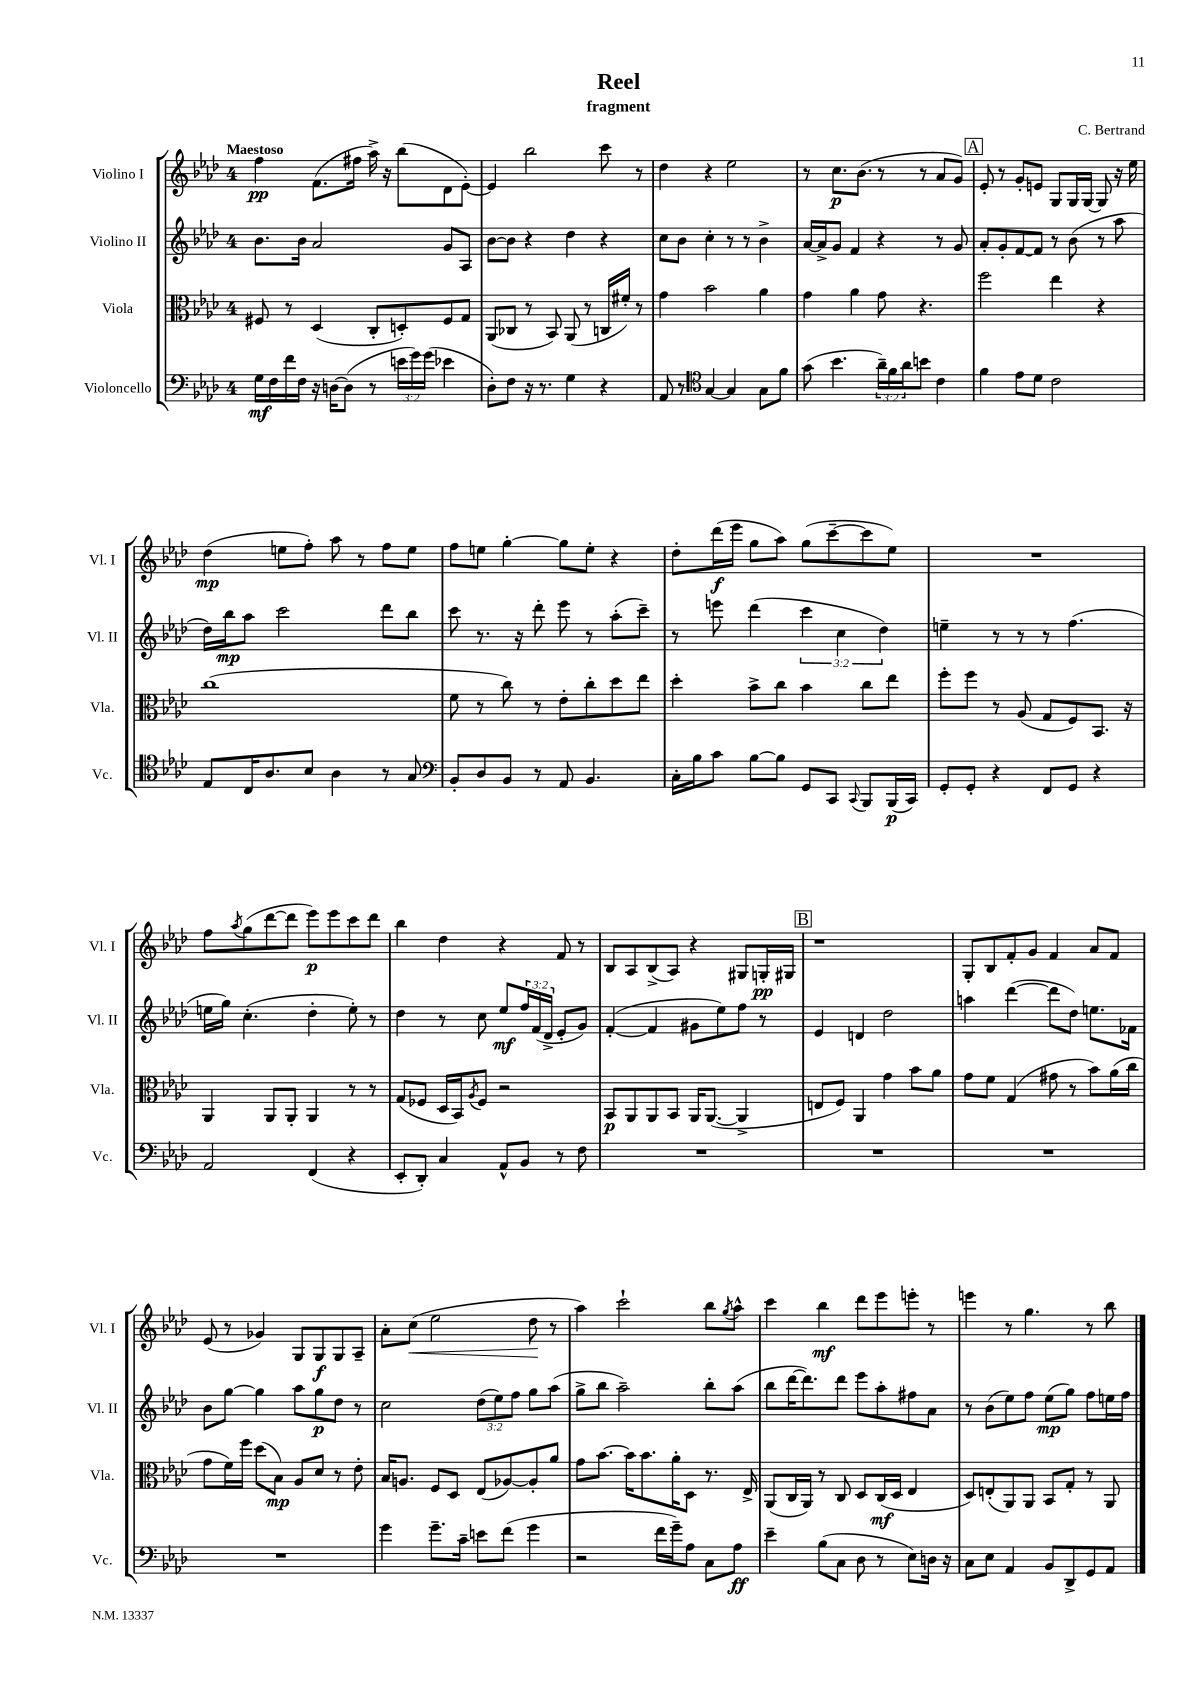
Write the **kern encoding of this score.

**kern	**kern	**kern	**kern
*staff4	*staff3	*staff2	*staff1
*clefF4	*clefC3	*clefG2	*clefG2
*k[b-e-a-d-]	*k[b-e-a-d-]	*k[b-e-a-d-]	*k[b-e-a-d-]
*M4/4	*M4/4	*M4/4	*M4/4
16G	8F#	8.b-	4ff
16F	.	.	.
16f	8r	.	.
16F	.	16b-	.
16r	(4D-	2a-	(8.f
[16D	.	.	.
(8D]	.	.	.
.	.	.	16ff#
8r	8C'	.	16aa-^)
.	.	.	16r
24e	8D')	.	(8bb-
24g)	.	.	.
(24g	.	.	.
4e-	8F#	8g	8d-
.	8G	8A-	[8e-')
=	=	=	=
8D-')	(8AA-	[8b-	4e-]
8F	8C-	8b-]	.
16r	8r	4r	2bb-
8.r	.	.	.
.	8BB-)	.	.
4G	(8AA-	4dd-	.
.	8r	.	.
4r	16C	4r	8ccc
.	16f#')	.	.
.	8r	.	8r
=	=	=	=
8AA-	4g	8cc	4dd-
8r	.	8b-	.
*clefC4	*	*	*
[4G	2b-	4cc'	4r
4G]	.	8r	2ee-
.	.	8r	.
8G	4a-	4b-^	.
8f	.	.	.
=	=	=	=
(8g	4g	[16a-	8r
.	.	16a-^]	.
4.b-	.	8g	8.cc
.	4a-	4f	.
.	.	.	(8.b-
24a-~)	8g	4r	8r
24f	.	.	.
24a-	.	.	.
8b	4.r	.	8r
4c	.	8r	8a-
.	.	8g	8g)
=	=	=	=
4f	2ff	8a-'	8e-'
.	.	8g'	8r
8e-	.	[8f	8g'
8d-	.	8f]	8e
2c	4ee-	8r	8G
.	.	(8b-	16G
.	.	.	[16G
.	4r	8r	8G]
.	.	8aa-	16r
.	.	.	16ee-
=	=	=	=
8E-	(1cc	16dd-)	(4dd-
.	.	16bb-	.
16C	.	8aa-	.
8.A-	.	.	.
.	.	2ccc	8ee
8B-	.	.	8ff')
4A-	.	.	8aa-
.	.	.	8r
8r	.	8ddd-	8ff
8G	.	8bb-	8ee
=	=	=	=
*clefF4	*	*	*
8BB-'	8f	8ccc	8ff
8D-	8r	8.r	8ee
8BB-	8cc)	.	[4gg'
.	.	16r	.
8r	8r	8ddd-'	.
8AA-	8e-'	8eee-	8gg]
4.BB-	8cc'	8r	8ee'
.	8dd-	(8aa-'	4r
.	8ee-	8ccc~)	.
=	=	=	=
16C'	4dd-'	8r	8dd-'
16B-	.	.	.
8c	.	8eee	(16ddd-
.	.	.	16eee-
[8B-	8b-^	(4ddd-	8gg
8B-]	8cc	.	8aa-)
8GG	4b-	6ccc	(8gg
8CC	.	.	[8ccc~
.	.	6cc	.
8qqCC	.	.	.
8BBB-	8cc	.	8ccc]
.	.	6dd-)	.
(16BBB-	8ee-	.	8ee-)
16CC)	.	.	.
=	=	=	=
8GG'	8ff'	4ee~	1r
8GG'	8ff	.	.
4r	8r	8r	.
.	(8A-	8r	.
8FF	8G	8r	.
8GG	8F)	(4.ff	.
4r	8.BB-	.	.
.	16r	.	.
=	=	=	=
2AA-	4AA-	16ee	8ff
.	.	16gg)	.
.	.	.	8qaa-
.	.	(4.cc'	(8gg
.	8AA-	.	[8ddd-
.	8AA-'	.	8ddd-]
(4FF	4AA-	4dd-'	8eee-)
.	.	.	8eee-
4r	8r	8ee')	8ccc
.	8r	8r	8ddd-
=	=	=	=
8EE-'	(8G	4dd-	4bb-
8DD-')	8F-	.	.
4C	16D-	8r	4dd-
.	16BB-)	.	.
.	8qA-	.	.
.	8F-	8cc	.
8AA-^^	2r	8ee-	4r
8BB-	.	24ff	.
.	.	(24f	.
.	.	24d-^	.
8r	.	8e-'	8f
8F	.	8g)	8r
=	=	=	=
1r	8BB-	([4f'	8B-
.	8AA-	.	8A-
.	8AA-	4f]	(8B-^
.	8BB-	.	8A-)
.	16AA-	8g#	4r
.	([8.AA-	.	.
.	.	8ee-)	.
.	4AA-^]	8ff	8G#
.	.	8r	16G'
.	.	.	16G#
=	=	=	=
1r	8E	4e-	1r
.	8F)	.	.
.	4AA-	4d	.
.	4g	2dd-	.
.	8b-	.	.
.	8a-	.	.
=	=	=	=
1r	8g	4aa	8G'
.	8f	.	8B-
.	(4G	([4ddd-	8f'
.	.	.	8g
.	8g#	8ddd-]	4f
.	8r	8dd-)	.
.	8b-)	8.ee	8a-
.	(16a-	.	8f
.	16cc	16f-	.
=	=	=	=
1r	8g	8b-	(8e-
.	16f)	[8gg	8r
.	16ff	.	.
.	(8dd-	4gg]	4g-)
.	8B-)	.	.
.	8A-	8aa-	8G
.	8d-	8gg	8G
.	8r	8dd-	8G
.	8e-'	8r	8A-~
=	=	=	=
4g	16B-	2cc	8a-'
.	8.A	.	.
.	.	.	(8cc
8.g~	8F	.	2ee-
.	8D-	.	.
16c~	.	.	.
8e	(8E-	(12dd-	.
.	.	12ee-)	.
(8f	[8A-)	.	.
.	.	12ff	.
4g	8A-']	8gg	8dd-
.	8a-	(8aa-	8r
=	=	=	=
2r	8g	8gg^	4aa-)
.	[8.b-	8bb-	.
.	.	2aa-~)	2ccc`
.	16b-]	.	.
.	8.b-	.	.
16f	.	.	.
16g~)	16a-'	.	.
8A-	8D-	.	.
8C	8.r	8bb-'	8bb-
.	.	.	8qgg
8A-	.	(8aa-	8aa-^^
.	16E-^	.	.
=	=	=	=
4e-~	(8AA-	8bb-	4ccc
.	16C	[16ddd-	.
.	16AA-)	8.ddd-])	.
(8B-	8r	.	4bb-
8C	8C	8ddd-	.
8D-	8D-	8eee-	8ddd-
8r	(16C	8aa-'	8eee-
.	16D-	.	.
8E-)	4E-	8ff#	8eee'
16D	.	8a-	8r
16r	.	.	.
=	=	=	=
8C	8D-)	8r	4eee
8E-	(8E'	(8b-	.
4AA-	8AA-)	8ee-)	8r
.	8AA-	8ff	4.gg
8BB-	8BB-	(8ee-	.
8DD-^	8G'	8gg)	.
8GG	8r	8ff	8r
8AA-	8AA-	16ee	8bb-
.	.	16ff	.
==	==	==	==
*-	*-	*-	*-
